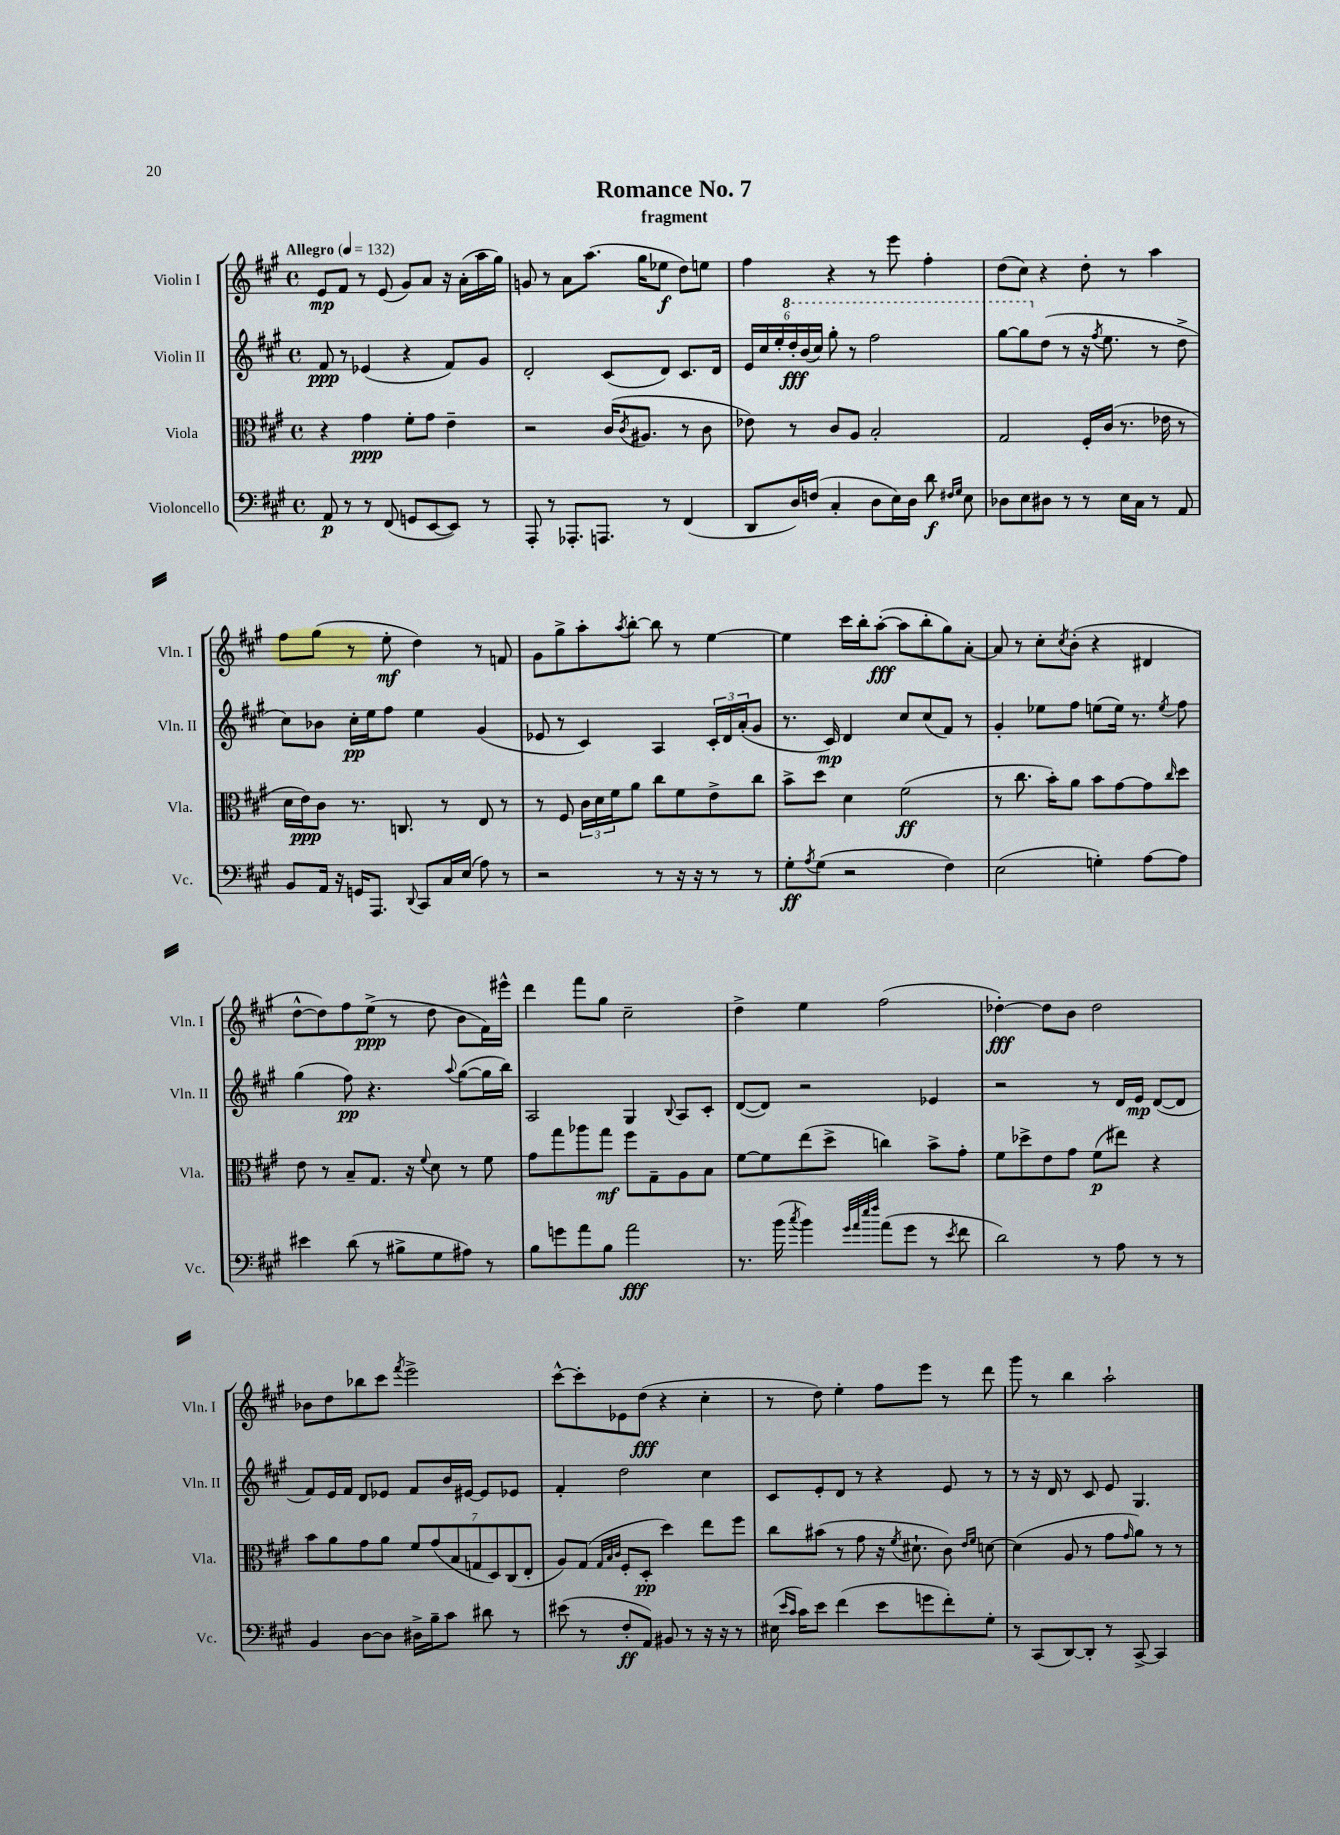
\header { title = "Romance No. 7" subtitle = "fragment" }
<<
\new StaffGroup <<
\new Staff = "s0" \with { instrumentName = "Violin I" shortInstrumentName = "Vln. I" } {
    \clef treble \key a \major \defaultTimeSignature \time 4/4 \tempo "Allegro" 4 = 132
    e'8\mp fis'8 r8 e'8( gis'8) a'8 r16 a'16-.( a''16 gis''16) |
    g'8 r8 a'8 a''8.( gis''16 ees''8\f d''8) e''8 |
    fis''4 r4 r8 e'''8 fis''4-. |
    d''8( cis''8) r4 d''8-. r8 a''4 |
    fis''8 gis''8( r8 e''8-.\mf d''4) r8 f'8 |
    gis'8 gis''8-> a''8-. \acciaccatura { a''8 } b''8~-. b''8 r8 e''4~ |
    e''4 cis'''16 b''16-. a''8~-.\fff( a''8 b''8-. gis''8) a'8~-. |
    a'8 r8 cis''8-. \acciaccatura { cis''8 } b'8-.( r4 dis'4 |
    d''8~-^ d''8) fis''8 e''8->\ppp( r8 d''8 b'8 fis'16) eis'''16-^ |
    d'''4 fis'''8 gis''8 cis''2-- |
    d''4-> e''4 fis''2( |
    des''4~-.\fff) des''8 b'8 des''2 |
    bes'8 d''8 bes''8 cis'''8 \acciaccatura { fis'''8 } e'''2-> |
    cis'''8~-^ cis'''8-. ees'8 d''8\fff( r4 cis''4-. |
    r8 d''8) e''4-. fis''8 e'''8 r8 d'''8 |
    gis'''8 r8 b''4 a''2-! \bar "|." |
}
\new Staff = "s1" \with { instrumentName = "Violin II" shortInstrumentName = "Vln. II" } {
    \clef treble \key a \major \defaultTimeSignature \time 4/4
    fis'8\ppp r8 ees'4( r4 fis'8) gis'8 |
    d'2-. cis'8( d'8) cis'8. d'16 |
    \tuplet 6/4 { e'16 cis''16 e''16-. \ottava #1 d'''16-.\fff b''16( cis'''16) } gis'''8-. r8 fis'''2 |
    gis'''8~ gis'''8 \ottava #0 d''8( r8 r16 \acciaccatura { fis''8 } e''8. r8 d''8-> |
    cis''8) bes'8 cis''16-.\pp e''16 fis''8 e''4 gis'4( |
    ees'8 r8 cis'4) a4 \tuplet 3/2 { cis'16-. d'16 a'16-.( } gis'8 |
    r8. cis'16\mp) d'4 cis''8 cis''8( fis'8) r8 |
    gis'4-. ees''8 fis''8 e''8( e''16) r8. \acciaccatura { e''8 } fis''8 |
    gis''4( fis''8\pp) r4. \appoggiatura { a''8 } gis''8~( gis''16 b''16) |
    a2 gis4 \appoggiatura { b8 } a8 cis'8-. |
    d'8~( d'8) r2 ees'4 |
    r2 r8 d'16 e'16\mp d'8~( d'8 |
    fis'8) e'16 fis'16 d'8 ees'8 fis'8 b'16 eis'16~ eis'8 ees'8 |
    fis'4-. d''2 cis''4 |
    cis'8 e'8-. d'8 r8 r4 e'8 r8 |
    r8 r16 d'16 r8 cis'8 e'8 gis4. \bar "|." |
}
\new Staff = "s2" \with { instrumentName = "Viola" shortInstrumentName = "Vla." } {
    \clef alto \key a \major \defaultTimeSignature \time 4/4
    r4 gis'4\ppp fis'8-. gis'8 e'4-- |
    r2 cis'16( \acciaccatura { cis'8 } ais8. r8 cis'8 |
    ees'8) r8 cis'8 a8 b2-. |
    gis2 fis16-. cis'16( r8. ees'16 r8 |
    d'16 e'16\ppp) cis'8 r8. c8. r8 e8 r8 |
    r8 fis8 \tuplet 3/2 { cis'16 d'16 fis'16 } a'8 cis''8 fis'8 e'8-> cis''8 |
    b'8-> d''8 d'4 fis'2\ff( |
    r8 cis''8. b'16-.) a'8 b'8 gis'8~ gis'8 \grace { cis''16 } d''8 |
    e'8 r8 b8-- gis8. r16 \appoggiatura { fis'8 } d'8 r8 fis'8 |
    gis'8 gis''8 aes''8 gis''8\mf fis''8 gis8-- a8 b8 |
    fis'8~ fis'8 e''8( d''8-> c''4) b'8-> gis'8-. |
    fis'8 des''8-> e'8 gis'8 fis'8\p( eis''8) r4 |
    b'8 a'8 gis'8 a'8 \tuplet 7/4 { fis'8 gis'8( b8 g8 d8) cis8( e8-. } |
    a8) gis8( \grace { gis32 b32 cis'32 } fis8-. d8-.\pp d''4) e''8 fis''8 |
    cis''8 bis'8( r8 gis'8 r16 \acciaccatura { fis'8 } dis'8.-! cis'8) \grace { e'16 fis'16 } d'8~ |
    d'4( a8 r8 gis'8 \grace { gis'16 } a'8) r8 r8 \bar "|." |
}
\new Staff = "s3" \with { instrumentName = "Violoncello" shortInstrumentName = "Vc." } {
    \clef bass \key a \major \defaultTimeSignature \time 4/4
    a,8\p r8 r8 fis,8( g,8 e,8~ e,8) r8 |
    a,,8-. r8 aes,,8.-. a,,8. r8 fis,4( |
    d,8 d16) f16( cis4-. d8 e16) d16 d'8\f \grace { fis16 gis16 } e8 |
    des8 e8 dis8 r8 r8 e16 cis16 r8 a,8 |
    b,8 a,16 r16 g,16 a,,8. \appoggiatura { d,8 } cis,8 cis16 e16( a8) r8 |
    r2 r8 r16 r16 r8 r8 |
    gis8-.\ff \acciaccatura { a8 } gis8( r2 fis4) |
    e2( g4-.) a8~ a8 |
    eis'4 d'8( r8 bis8-> gis8 ais8) r8 |
    b8 g'8 a'8 b8 a'2\fff |
    r8. b'16( \acciaccatura { cis''8 } b'4) \grace { gis'32 a'32 e''32 fis''32 } a'8( gis'8 r8 \acciaccatura { e'8 } fis'8 |
    d'2) r8 a8 r8 r8 |
    b,4 d8~ d8 dis16-> b16-- cis'8 dis'8 r8 |
    eis'8( r8 fis8-.\ff a,8) bis,8 r8 r16 r16 r8 |
    eis16( \grace { e'16 cis'16 } cis'16) e'8 fis'4( e'8 g'8 fis'8-.) gis8-. |
    r8 cis,8( d,8~) d,8-. r8 cis,8~-> cis,4 \bar "|." |
}
>>
>>
\layout { \context { \Score \remove "Bar_number_engraver" } }
